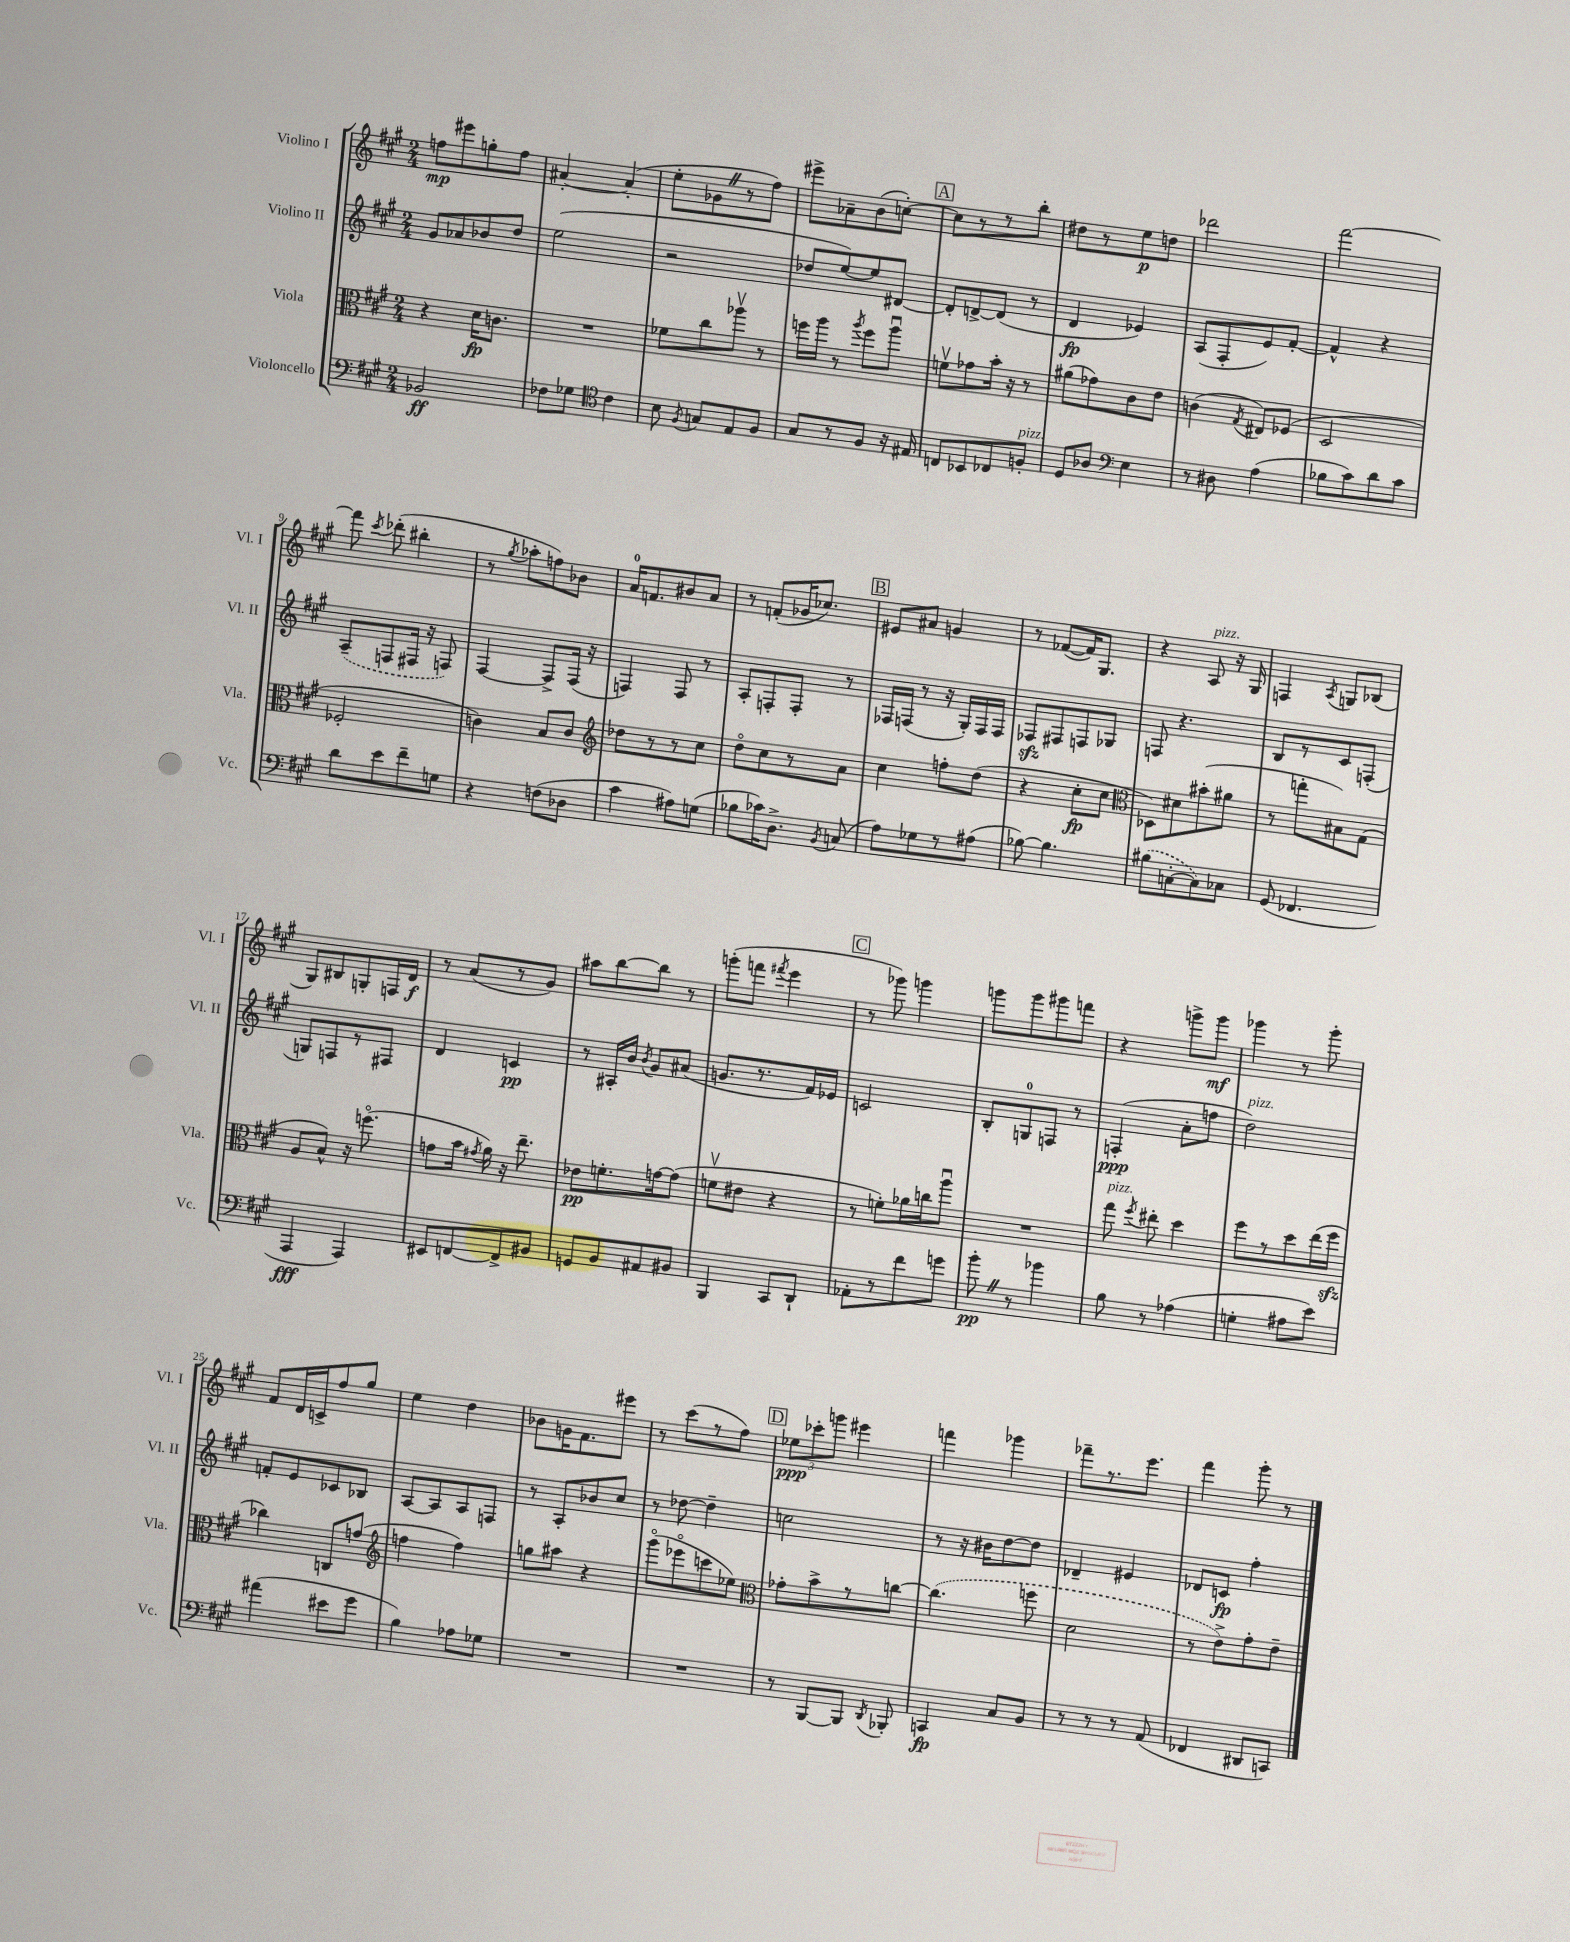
<<
\new StaffGroup <<
\new Staff = "s0" \with { instrumentName = "Violino I" shortInstrumentName = "Vl. I" } {
    \clef treble \key a \major \numericTimeSignature \time 2/4
    \autoBeamOff f''8[\mp eis'''8 g''8-. f''8] |
    ais'4~-. ais'4-.( |
    e''8[-. ges'8 \once \override BreathingSign.text = \markup { \musicglyph "scripts.caesura.straight" } \breathe r8 fis''8]) |
    eis'''8[-> aes'8-- b'8( c''8]~-.) |
    \mark \markup { \box "A" } c''8[ r8 r8 b''8]-. |
    dis''8[ r8 e''8\p d''8] |
    des'''2 |
    fis'''2~ |
    fis'''8 \acciaccatura { cis'''8 } des'''8-.( bis''4-. |
    r8 \acciaccatura { gis''8 } aes''8[-. f''8) bes'8] |
    a'16[-0 f'8. bis'8 a'8] |
    r8 f'8[-.( ges'16 ces''8.]) |
    \mark \markup { \box "B" } eis'8[ ais'8] g'4 |
    r8 fes'8[~( fes'16) gis8.] |
    r4 a8^\markup { \italic "pizz." } r16 gis16 |
    f4 \acciaccatura { a8 } g8[ bes8]( |
    gis8[) bis8 g8-. f16 d'16]\f |
    r8 a'8[( r8 gis'8]) |
    ais''8[ b''8~ b''8] r8 |
    g'''8[-.( f'''8] \acciaccatura { fis'''8 } e'''4 |
    \mark \markup { \box "C" } r8 ges'''8) g'''4 |
    g'''8[ g'''8 gis'''8 f'''8] |
    r4 g'''8[-> g'''8]\mf |
    ges'''4 r8 ges'''8-. |
    fis'8[ d'16 c'16-> fis''8 gis''8] |
    e''4 d''4 |
    bes'8[ g'16 fis'8. eis'''8] |
    r8 cis'''8[( r8 fis''8]) |
    \mark \markup { \box "D" } \tuplet 3/2 { ees''8[\ppp ces'''8-. g'''8] } eis'''4 |
    f'''4 ges'''4 |
    fes'''8[-- r8. e'''8.] |
    fis'''4 gis'''8-. r8 \bar "|." |
}
\new Staff = "s1" \with { instrumentName = "Violino II" shortInstrumentName = "Vl. II" } {
    \clef treble \key a \major \numericTimeSignature \time 2/4
    \autoBeamOff gis'8[ aes'8 bes'8 d''8] |
    e''2( |
    r2 |
    des''8[ e''8~) e''8 dis'8]~ |
    \mark \markup { \box "A" } dis'8[-. d'8~-> d'8]( r8 |
    d'4\fp ees'4) |
    a8[( fis8-. e'8) fis'8]~-. |
    fis'4-^ r4 |
    \once \slurDashed a8[--( f8 fis16] r16 f8) |
    fis4~ fis8[-> fis16]( r16 |
    f4) f8 r8 |
    a8[-. f8-. f8]-. r8 |
    \mark \markup { \box "B" } fes16[ f16]( r8 r16 gis16[-.) f16 f16] |
    fes8[\sfz fis8 f8 ges8] |
    f8 r4. |
    b8[ r8 cis'8 f8]-.( |
    g8[) f8 r8 fis8] |
    d'4 c'4\pp |
    r8 ais16[-. b'16] \acciaccatura { b'8 } gis'8[ ais'8]( |
    g'8.[ r8. fis'16) ees'16] |
    \mark \markup { \box "C" } c'2 |
    b8[-. g8-0 f8] r8 |
    f4-.\ppp( a'8[-. f''8] |
    d''2^\markup { \italic "pizz." }) |
    f'8[-. e'8 ces'8 bes8] |
    a8[~ a8 a8 f8] |
    r8 a8[-. bes'8 cis''8] |
    r8 des''8~ des''4-- |
    \mark \markup { \box "D" } c''2 |
    r8 r16 bis'16[ d''8~ d''8] |
    des'4-- eis'4 |
    des'8[ c'8]\fp fis''4-. \bar "|." |
}
\new Staff = "s2" \with { instrumentName = "Viola" shortInstrumentName = "Vla." } {
    \clef alto \key a \major \numericTimeSignature \time 2/4
    \autoBeamOff r4 d'16[\fp c'8.] |
    R2 |
    fes'8[ cis''8 aes''8]\upbow r8 |
    f''16[ a''16] r8 \acciaccatura { a''8 } f''8[ a''8]\downbow |
    \mark \markup { \box "A" } f'8[\upbow ges'8 b'16]-. r16 r8 |
    ais'8[( ges'8) cis'8 e'8] |
    c'4( \acciaccatura { gis8 } eis8[) fes8]( |
    d2 |
    fes2-. |
    c'4) b8[ c'8] |
    \clef treble des''8[ r8 r8 cis''8] |
    d''8[\flageolet cis''8 r8 a'8] |
    \mark \markup { \box "B" } cis''4 f''8[-. d''8]( |
    r4 cis''8[-.\fp cis''8] |
    \clef alto des8[) dis'8 bis'8-.( ais'8] |
    r8 g''8[-. bis8) gis8]( |
    a8[ b8]-^) r16 f''8.\flageolet( |
    g'8[ b'16] \acciaccatura { gis'8 } a'16) r16 e''8.-- |
    ees'8[\pp f'8.-. g'16~ g'8]( |
    f'8[\upbow eis'8] r4 |
    \mark \markup { \box "C" } r8 f'8[-.) aes'16 c''16 a''8]\downbow |
    R2 |
    gis''8^\markup { \italic "pizz." } \acciaccatura { fis''8 } eis''8-. d''4 |
    fis''8[ r8 d''8 e''16( fis''16]\sfz |
    ces''4) c8[ g'8]( |
    \clef treble f''4 f''4) |
    g''8[ ais''8] r4 |
    gis'''8[\flageolet( ees'''8\flageolet c'''8 ees''8]) |
    \mark \markup { \box "D" } \clef alto ges'8[-. b'8-> r8 c''8]~ |
    \once \slurDashed c''4.( f''8 |
    d'2 |
    r8 e'8[->) gis'8-. e'8]-- \bar "|." |
}
\new Staff = "s3" \with { instrumentName = "Violoncello" shortInstrumentName = "Vc." } {
    \clef bass \key a \major \numericTimeSignature \time 2/4
    \autoBeamOff bes,2\ff |
    fes8[ ges8] \clef tenor cis'4 |
    b8 \acciaccatura { fis8 } g8[ e8 fis8] |
    gis8[ r8 fis8] r16 eis16 |
    \mark \markup { \box "A" } c8[ bes,8 ces8 f8]-.^\markup { \italic "pizz." } |
    d8[ aes8] \clef bass e4 |
    r8 dis8 a4( |
    bes8[ cis'8) d'8 cis'8] |
    d'8[ e'8 fis'8-- g8] |
    r4 f8[( des8] |
    cis'4 ais8[) g8]( |
    bes8[ ces'16) d8.]-> \acciaccatura { b,8 } c8( |
    \mark \markup { \box "B" } a8[) ges8 r8 ais8]( |
    bes8~) bes4. |
    \once \slurDashed bis8[( c8~-. c8) ces8] |
    gis,8( fes,4. |
    a,,4\fff a,,4) |
    eis,8[ f,8~ f,8-> bis,8] |
    g,8[ b,8 ais,8 bis,8] |
    b,,4 cis,8[ d,8]-! |
    \mark \markup { \box "C" } aes,8[-. r8 fis'8 g'8] |
    b'8-.\pp \once \override BreathingSign.text = \markup { \musicglyph "scripts.caesura.straight" } \breathe r8 bes'4 |
    b8 r8 aes4( |
    g4-. ais8[ e'8]) |
    ais'4( eis'8[ gis'8] |
    b4) aes8[ ges8] |
    R2 |
    R2 |
    \mark \markup { \box "D" } r8 b,,8[~ b,,8] \acciaccatura { d,8 } bes,,8-. |
    c,4\fp cis8[ b,8] |
    r8 r8 r8 a,8( |
    fes,4 dis,8[ c,8]) \bar "|." |
}
>>
>>
